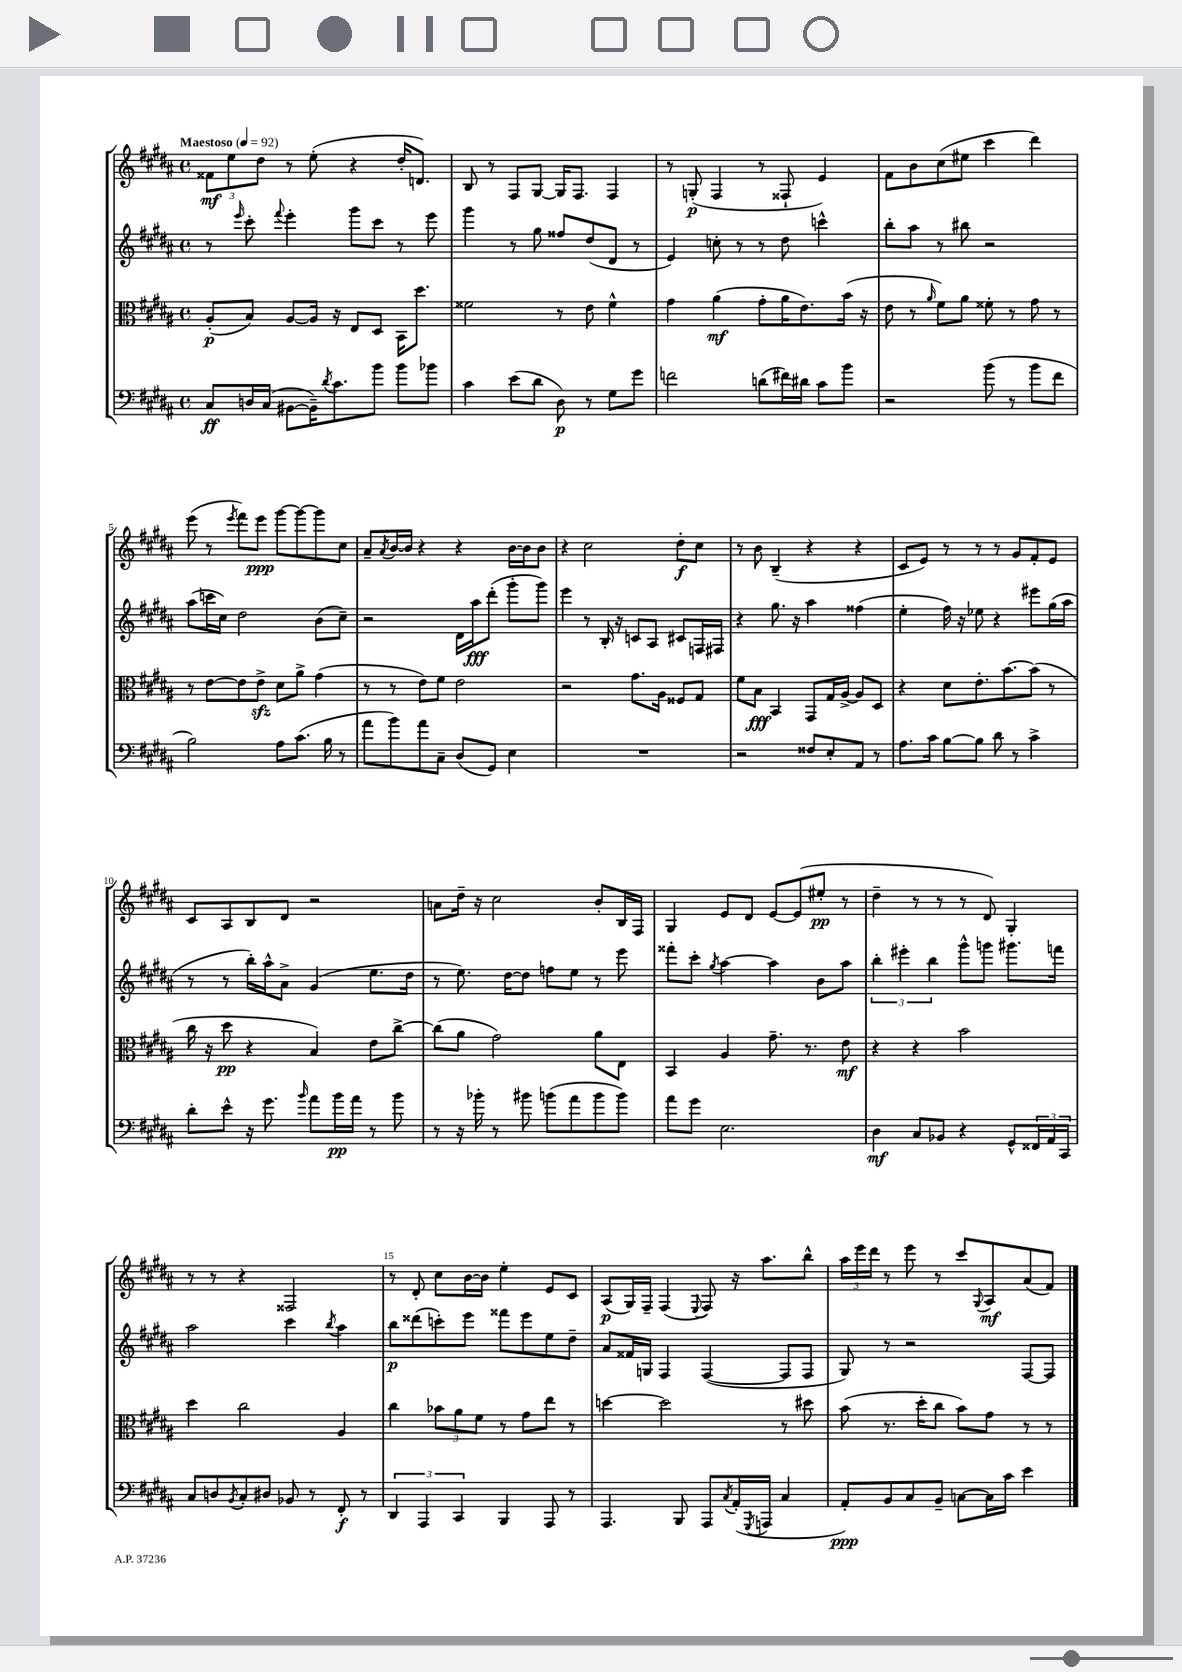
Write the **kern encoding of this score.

**kern	**kern	**kern	**kern
*staff4	*staff3	*staff2	*staff1
*clefF4	*clefC3	*clefG2	*clefG2
*k[f#c#g#d#a#]	*k[f#c#g#d#a#]	*k[f#c#g#d#a#]	*k[f#c#g#d#a#]
*M4/4	*M4/4	*M4/4	*M4/4
*met(c)	*met(c)	*met(c)	*met(c)
*MM92	*MM92	*MM92	*MM92
8C#/L	(8A#'/L	8r	12f##\L
.	.	.	12ee\
.	.	16qqeee/	.
16D/L	8B/J)	8ccc#'\	.
.	.	.	12dd#\J
(16C#/JJ	.	.	.
.	.	8qqfff#/	.
[8BB#\L	[8A#/L	4eee'\	8r
16BB#~\]K)	16A#/]Jk	.	(8ee'\
8qd#/	.	.	.
8.c#\	16r	.	.
.	8E/L	8ggg#\L	4r
8b\J	8D#/J	8ccc#\J	.
8b\L	16BB\LK	8r	16dd#'/LK
.	8.dd#\J	.	8.d/J)
8b-\J	.	8eee\	.
=	=	=	=
4c#\	2f##\	4ggg#\	8B/
.	.	.	8r
(8e\L	.	8r	8F#/L
8d#\J	.	8gg#\	[8G#/J
8D#\)	8r	8ff##/L	16G#/]LK
.	.	.	8.F#/J
8r	8e\	(8dd#/	.
8G#\L	4f##^^\	8d#/J	4F#/
8g#\J	.	8r	.
=	=	=	=
2f\	4g#\	4e/)	8r
.	.	.	(8G'/
.	(4a#\	8cc'\	4F#/
.	.	8r	.
(8d\L	8g#'\L	8r	8r
16f#\L)	16a#\K	8dd#\	8F##`/
16d#\JJ	8.e\)	.	.
8c#\L	.	4ccc^^\	4e/)
8b\J	(16b\Jk	.	.
.	16r	.	.
=	=	=	=
2r	8e\	8bb'\L	8f#\L
.	8r	8aa#\J	8b\
.	16qqa#/	.	.
.	8f#\L)	8r	(8cc#\
.	8a#\J	8bb#\	8ee#\J
(8b\	8f##'\	2r	4ccc#\
8r	8r	.	.
8b\L	8g#\	.	4ddd#\)
8f#\J	8r	.	.
=	=	=	=
2B\)	8r	(8aa#\L	(8eee\
.	[8e\L	16ccc\L	8r
.	.	16cc#\JJ)	.
.	.	.	8qeee/
.	8e\]	2dd#\	8fff#\L)
.	8e^\J	.	8eee\J
8A#\L	8d#\L	.	[8ggg#\L
(8.c#\J	8a#^\J	.	8ggg#\_
.	(4g#\	(8b\L	8ggg#\]
16B\	.	.	.
8r	.	8cc#~\J)	8cc#\J
=	=	=	=
8a#\L	8r	2r	8a#~/L
.	.	.	8qa#/
8b\)	8r	.	[16b/L
.	.	.	16b/]JJ
8a#\	8e\L)	.	4r
8C#~\J	8f#\J	.	.
(8D#/L	2e\	16d#\LL	4r
.	.	16aa#\J	.
8GG#/J)	.	(8ddd#'\J	.
4E\	.	8ggg#'\L	[16b\LL
.	.	.	16b\]J
.	.	8ggg#\J)	8b\J
=	=	=	=
1r	2r	4eee\	4r
.	.	8r	2cc#\
.	.	16B'/	.
.	.	16r	.
.	8.g#\L	8c/L	.
.	.	8A#/J	.
.	16A#\Jk	.	.
.	8F##/L	8c#/L	8dd#'\L
.	8G#/J	16F/L	8cc#\J
.	.	16F#/JJ	.
=	=	=	=
2r	8f#\L	4r	8r
.	8B\J	.	8b\
.	4BB/	8.gg#\	(4B~/
.	.	16r	.
8F##/L	8GG#/L	4aa#\	4r
8E'/	16G#/L	.	.
.	[16A#^/JJ	.	.
8AA#/J	8A#/]L	(4ff##\	4r
8r	8D#/J	.	.
=	=	=	=
8.A#\L	4r	4ee'\	8c#/L
.	.	.	8e/J)
16c#\Jk	.	.	.
[8B\L	8d#\L	16ff#\)	8r
.	.	16r	.
8B\]J	8.e'\	8ee-\	8r
8d#\	.	4r	8r
.	[8.b\	.	.
8r	.	.	8g#/L
4c#^\	(8b\]J	8eee#\L	8f#'/
.	8r	(16gg#\L	8e/J
.	.	16aa#\JJ	.
=	=	=	=
8d#'\L	16cc#\	8r	8c#/L
.	16r	.	.
8e^^\J	8dd#\	8r	8A#/
16r	4r	16bb'\LL)	8B/
8.g#\	.	16aa#^^\J	.
.	.	8a#^\J	8d#/J
16qqb/	.	.	.
8a#\L	4B/)	(4g#/	2r
16b\L	.	.	.
16a#\JJ	.	.	.
8r	8e\L	8.ee\L	.
8b\	[8cc#^\J	.	.
.	.	16dd#\Jk	.
=	=	=	=
8r	(8cc#\]L	8r	8a\L
16r	8a#\J	8.ee\)	16dd#~\Jk
16b-'\	.	.	16r
8r	2g#\)	.	2cc#\
.	.	[16dd#\LK	.
8b#\	.	8dd#\]J	.
(8b\L	.	8ff\L	.
8a#\	.	8ee\J	.
8b\	8a#\L	8r	8b'/L
8b\J)	8E\J	8eee\	16B/L
.	.	.	16F#/JJ
=	=	=	=
8a#\L	4BB/	8fff##'\L	4G#/
8g#\J	.	8ccc#'\J	.
.	.	8qgg#/	.
2.E\	4A#/	[4aa#\	8e/L
.	.	.	8d#/J
.	8.g#~\	4aa#\]	[8e/L
.	.	.	(8e/]
.	8.r	.	.
.	.	8b\L	8ee#'/J
.	8e\	8aa#\J	8r
=	=	=	=
4D#\	4r	6bb'\	4dd#~\
.	.	6eee#'\	.
8C#/L	4r	.	8r
.	.	6bb\	.
8BB-/J	.	.	8r
4r	2b\	8ggg#^^\L	8r
.	.	8ggg\J	8d#/)
8GG#^^/L	.	8.ggg#\L	4G#'/
24FF##/L	.	.	.
24AA#/	.	.	.
.	.	16fff\Jk	.
24CC#/JJ	.	.	.
=	=	=	=
8C#/L	4dd#\	2aa#\	8r
8D/	.	.	8r
8qBB/	.	.	.
8C#'/	2cc#\	.	4r
8D#/J	.	.	.
8BB-/	.	4ccc#\	2F##/
8r	.	.	.
.	.	8qbb/	.
8FF#'/	4A#/	4aa#\	.
8r	.	.	.
=	=	=	=
6DD#/	4cc#\	8bb\L	8r
.	.	(8ddd##\	8d#'/
6AAA#/	.	.	.
.	12b-\L	8ccc'\)	8cc#\L
6CC#/	12a#\	.	.
.	.	8eee\J	[16b\L
.	12f#\J	.	.
.	.	.	16b\]JJ
4BBB/	8r	8fff##\L	4ee'\
.	8g#\L	8eee\	.
8AAA#/	8ee\J	8ee\	8e/L
8r	8r	8dd#~\J	8c#/J
=	=	=	=
4.AAA#/	[4dd\	8a#/L	(8A#/L
.	.	16f##/L	16G#/L)
.	.	16G/JJ	16F#~/JJ
.	2dd\]	4F#/	(4F#/
8BBB/	.	.	.
.	.	.	8qqE/
8AAA#/L	.	([4F#/	8F#/)
8qC#/	.	.	.
(16AA#'/L	.	.	16r
8qGGG#/	.	.	.
16AAA/JJ	.	.	8.aa#\L
4C#/	8r	8F#/]L	.
.	8dd#\	8F#/J	8bb^^\J
=	=	=	=
8AA#'/L)	(8b\	8G#/)	24aa#\LL
.	.	.	24eee\
.	.	.	24ddd#\JJ
8BB/	8.r	8r	8r
8C#/	.	2r	8eee\
.	16dd#'\LK	.	.
8BB~/J	8cc#\J	.	8r
[8C\L	8b\L)	.	8ccc#/L
.	.	.	8qqG#/
16C\]L	8g#\J	.	8A#/
16c#\JJ	.	.	.
4e\	8r	[8F#/L	(8a#/
.	8r	8F#/]J	8f#/J)
==	==	==	==
*-	*-	*-	*-
